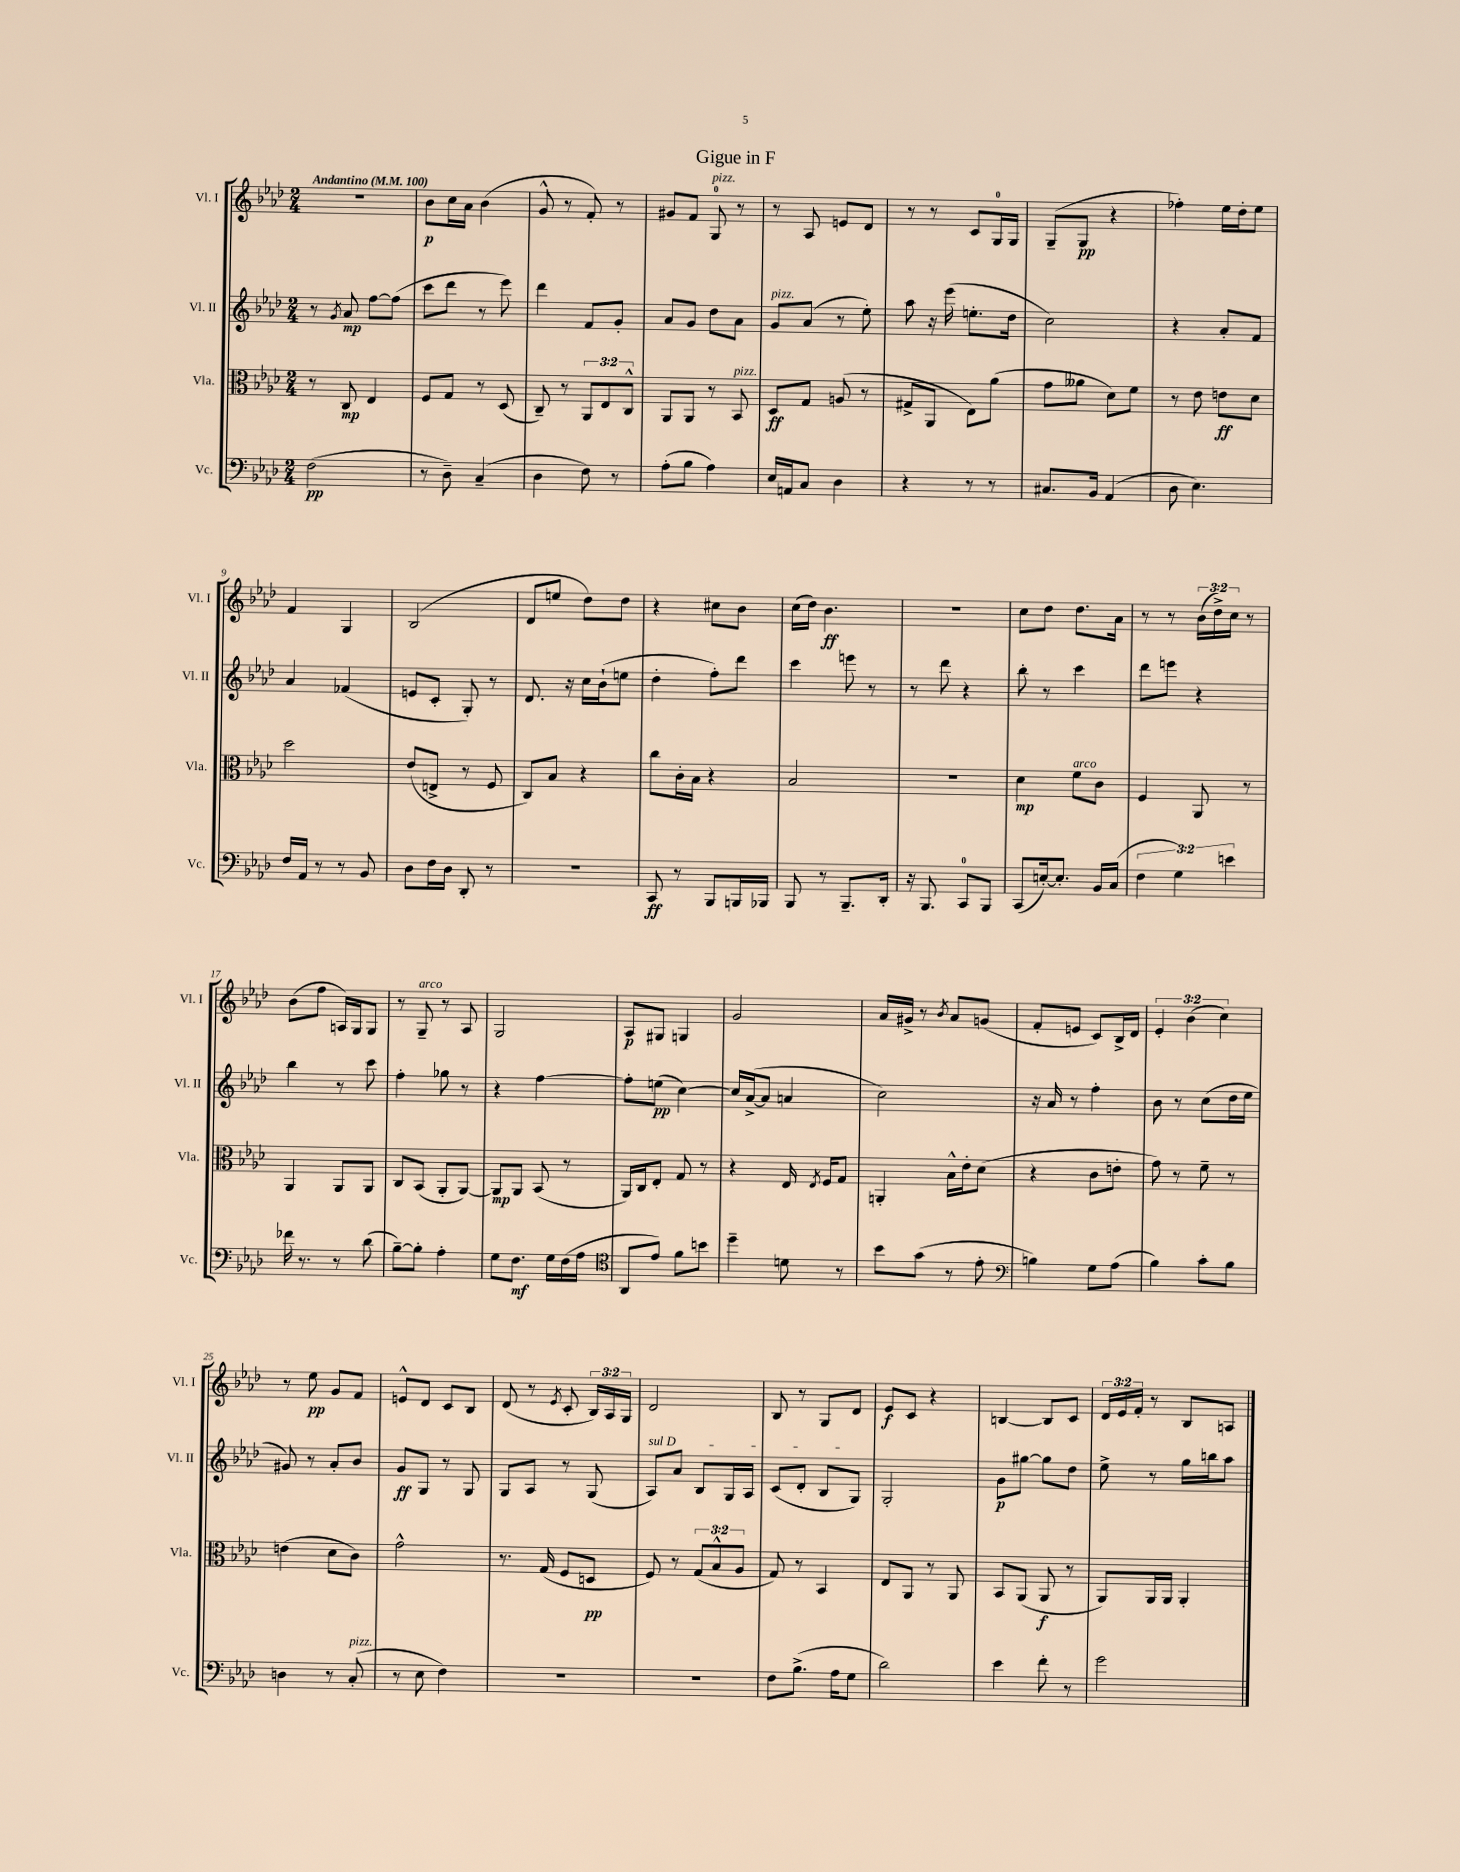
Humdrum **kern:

**kern	**kern	**kern	**kern
*staff4	*staff3	*staff2	*staff1
*clefF4	*clefC3	*clefG2	*clefG2
*k[b-e-a-d-]	*k[b-e-a-d-]	*k[b-e-a-d-]	*k[b-e-a-d-]
*M2/4	*M2/4	*M2/4	*M2/4
*MM100	*MM100	*MM100	*MM100
(2F	8r	8r	2r
.	.	8qg	.
.	8C	8a-	.
.	4E-	[8ff	.
.	.	(8ff]	.
=	=	=	=
8r	8F	8ccc	8b-
8D-~)	8G	8ddd-	16cc
.	.	.	16a-
(4C~	8r	8r	(4b-
.	(8D-	8eee-)	.
=	=	=	=
4D-	8C~)	4ddd-	8g^^
.	8r	.	8r
8F)	12AA-	8f	8f')
.	12E-	.	.
8r	.	8g'	8r
.	12C^^	.	.
=	=	=	=
(8A-'	8AA-	8a-	8g#
8B-	8AA-	8g	8f
4A-)	8r	8dd-	8G
.	8BB-	8a-	8r
=	=	=	=
16E-	8D-	8g	8r
16AA	.	.	.
8C	8G	(8a-	8A-
4D-	(8A	8r	8e
.	8r	8ee-')	8d-
=	=	=	=
4r	8G#^	8aa-	8r
.	8AA-	16r	8r
.	.	(16eee-	.
8r	8E-)	8.ee'	8c
8r	(8a-	.	16G
.	.	16dd-	16G
=	=	=	=
8.C#	8g	2cc)	(8G~
.	8a--	.	8G
16BB-	.	.	.
(4AA-	8d-)	.	4r
.	8f	.	.
=	=	=	=
8D-	8r	4r	4ff-')
4.E-)	8e-	.	.
.	8e	8a-'	16ee-
.	.	.	16dd-'
.	8d-	8f	8ee-
=	=	=	=
16F	2dd-	4a-	4f
16AA-	.	.	.
8r	.	.	.
8r	.	(4f-	4G
8BB-	.	.	.
=	=	=	=
8D-	(8e-	8e	(2B-
16F	8E^	8c'	.
16D-	.	.	.
8DD-'	8r	8G')	.
8r	8F	8r	.
=	=	=	=
2r	8C)	8.d-	8d-
.	8B-	.	8ee
.	.	16r	.
.	4r	16cc	8dd-)
.	.	(16b-`	.
.	.	8ee	8dd-
=	=	=	=
8CC	8cc	4dd-'	4r
8r	16c'	.	.
.	16B-	.	.
8BBB-	4r	8ff')	8cc#
16BBB	.	8ddd-	8b-
16BBB-	.	.	.
=	=	=	=
8BBB-	2B-	4ccc	(16cc
.	.	.	16dd-)
8r	.	.	4.b-
8.BBB-~	.	8eee	.
.	.	8r	.
16DD-'	.	.	.
=	=	=	=
16r	2r	8r	2r
8.BBB-	.	.	.
.	.	8ddd-	.
8CC	.	4r	.
8BBB-	.	.	.
=	=	=	=
(8CC	4d-	8bb-'	8cc
[16E')	.	8r	8dd-
8.E']	.	.	.
.	8f	4ccc	8.dd-
16BB-	8c	.	.
(16C	.	.	16a-
=	=	=	=
6F	4F	8ddd-	8r
.	.	8eee	8r
6G)	.	.	.
.	8AA-	4r	(24b-
.	.	.	24dd-^)
6e	.	.	24cc
.	8r	.	8r
=	=	=	=
16f-	4AA-	4bb-	(8b-
8.r	.	.	.
.	.	.	8ff
8r	8AA-	8r	16A)
.	.	.	16G
(8d-	8AA-	8ccc	8G
=	=	=	=
[8B-~)	8C	4ff'	8r
8B-']	(8BB-	.	8G~
4A-'	8AA-'	8gg-	8r
.	[8AA-)	8r	8A-
=	=	=	=
8G	8AA-]	4r	2G
8.F	8AA-	.	.
.	(8BB-	[4ff	.
16G	.	.	.
(16F	8r	.	.
16A-	.	.	.
=	=	=	=
*clefC4	*	*	*
8AA-	16AA-)	8ff']	8A-
.	16C	.	.
8e-)	8E-'	(8ee	8G#
8f	8G	[4cc)	4G
8b	8r	.	.
=	=	=	=
4dd-~	4r	16cc]	2g
.	.	([16a-^	.
.	.	8a-]	.
8d	16E-	4a	.
.	8qE-	.	.
.	16F	.	.
8r	8G	.	.
=	=	=	=
8b-	4AA'	2cc)	16a-
.	.	.	16g#^
(8g	.	.	8r
.	.	.	8qb-
8r	16B-^^	.	8a-
.	16e-'	.	.
8e-'	(8d-	.	(8g
=	=	=	=
*clefF4	*	*	*
4B)	4r	16r	8f'
.	.	16a-	.
.	.	8r	8e
8G	8c	4ff'	8c)
(8A-	8e'	.	16B-^
.	.	.	16d-
=	=	=	=
4B-)	8g)	8b-	6e-'
.	8r	8r	.
.	.	.	(6b-
8c'	8f~	(8cc	.
.	.	.	6cc)
8B-	8r	16dd-	.
.	.	16ee-	.
=	=	=	=
4D	(4e	8g#)	8r
.	.	8r	8ee-
8r	8d-	8a-'	8g
(8C'	8c)	8b-	8f
=	=	=	=
8r	2g^^	8g	8e^^
8E-	.	8G	8d-
4F)	.	8r	8c
.	.	8G	8B-
=	=	=	=
2r	8.r	8G	(8d-
.	.	8A-	8r
.	(16G	.	.
.	.	.	8qe-
.	8F	8r	8c'
.	8D	(8G	24B-)
.	.	.	24A-
.	.	.	24G
=	=	=	=
2r	8F)	8A-)	2d-
.	8r	8a-	.
.	(12G	8B-	.
.	12B-^^	.	.
.	.	16G	.
.	12A-	.	.
.	.	16A-	.
=	=	=	=
8F	8G)	(8c	8B-
(8.B-^	8r	8d-'	8r
.	4BB-	8B-	8G
16A-	.	.	.
8G	.	8G)	8d-
=	=	=	=
2d-)	8E-	2G'	8e-
.	8AA-	.	8c
.	8r	.	4r
.	8AA-	.	.
=	=	=	=
4e-	8BB-	8g	[4B
.	(8AA-	[8gg#	.
8f'	8AA-	8gg#]	8B]
8r	8r	8dd-	8c
=	=	=	=
2g	8AA-)	8ee-^	24d-
.	.	.	24e-
.	.	.	24f'
.	16AA-	8r	8r
.	16AA-	.	.
.	4AA-'	16gg	8B-
.	.	16bb	.
.	.	8aa-	8A
==	==	==	==
*-	*-	*-	*-
